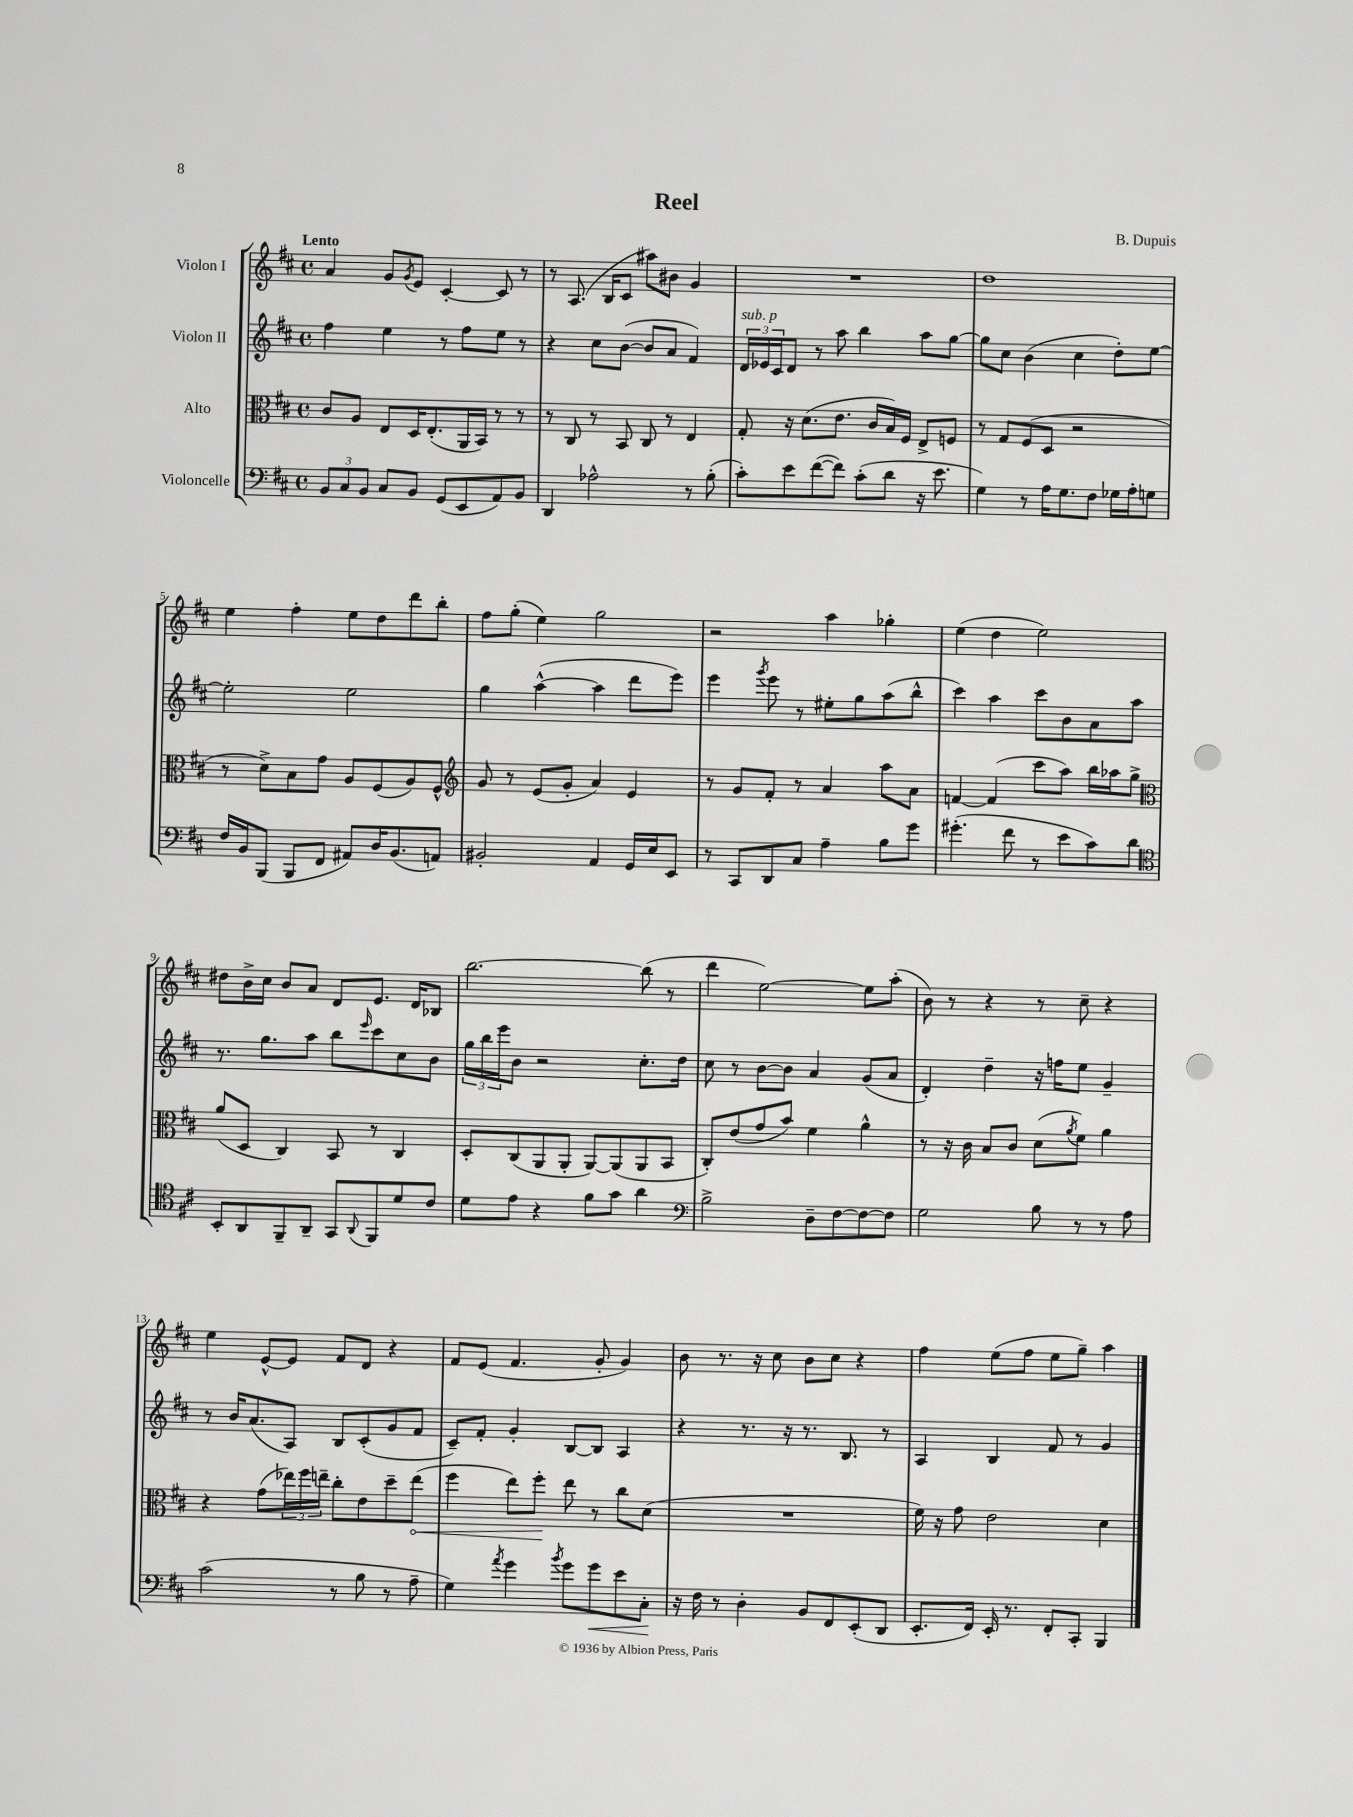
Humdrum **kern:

**kern	**kern	**kern	**kern
*staff4	*staff3	*staff2	*staff1
*clefF4	*clefC3	*clefG2	*clefG2
*k[f#c#]	*k[f#c#]	*k[f#c#]	*k[f#c#]
*M4/4	*M4/4	*M4/4	*M4/4
*met(c)	*met(c)	*met(c)	*met(c)
12BB	8c#	4ff#	4a
12C#	.	.	.
.	8A	.	.
12BB	.	.	.
8C#	8E	4ee	8g
.	.	.	8qg
8BB	16D	.	8e
.	(8.E'	.	.
(8GG	.	8r	[4c#'
8EE	16AA	8ff#	.
.	16BB)	.	.
8AA)	8r	8ee	8c#]
8BB	8r	8r	8r
=	=	=	=
4DD	8r	4r	8r
.	8C#	.	(8.A
2A-^^	8r	8cc#	.
.	.	.	16B
.	8BB	([8b	8c#
.	8C#	8b]	8aa#)
.	8r	8a	8b#
8r	4E	4f#)	4g
(8B'	.	.	.
=	=	=	=
8c#')	8G'	24d	1r
.	.	24e-	.
.	.	24c#	.
8e	16r	8d	.
.	(8.d	.	.
([8f#	.	8r	.
8f#])	8.e	8aa	.
(8c#'	.	4bb	.
.	16c#	.	.
8d	16B)	.	.
.	16F#	.	.
16r	8E^	8aa	.
8.e	.	.	.
.	8F	[8gg	.
=	=	=	=
4G)	8r	8gg]	1dd
.	8G	8cc#	.
8r	(8F#	(4b	.
16A	8D	.	.
8.G	.	.	.
.	2r	4cc#	.
8F#	.	.	.
16G-	.	8dd')	.
16A'	.	.	.
8G	.	[8ee	.
=	=	=	=
16F#	8r	2ee']	4ee
16BB	.	.	.
(8BBB	8d^)	.	.
8BBB	8B	.	4ff#'
8FF#	8g	.	.
8AA#)	8A	2ee	8ee
16D	(8F#	.	8dd
(8.BB	.	.	.
.	8A)	.	8ddd
8AA)	8F#^^	.	8bb'
=	=	=	=
*	*clefG2	*	*
2BB#'	8g	4gg	8ff#
.	8r	.	(8gg'
.	(8e	([4aa^^	4ee)
.	8g'	.	.
4AA	4a)	4aa]	2gg
16GG	4e	8ddd	.
16E	.	.	.
8EE	.	8eee)	.
=	=	=	=
8r	8r	4eee	2r
8CC#	8g	.	.
.	.	8qggg	.
8DD	8f#'	8eee	.
8C#	8r	8r	.
4A~	4a	8ee#'	4aa
.	.	8gg	.
8B	8aa	(8aa	4gg-'
8g	8a	8bb^^	.
=	=	=	=
(4.g#'	[4f	4ccc#)	(4ee
.	(4f]	4aa	4dd
8f#	.	.	.
8r	8ccc#	8ccc#	2ee)
8e	8aa)	8b	.
8c#)	16bb	8a	.
.	16aa-	.	.
8d	8gg^	8aa	.
=	=	=	=
*clefC4	*clefC3	*	*
8BB'	(8a	8.r	8dd#
8AA	8D	.	16b^
.	.	8.gg	16cc#
8FF#~	4C#)	.	8b
8AA~	.	8aa	8a
8GG	8BB	8bb	8d
8qqAA	.	16qqeee	.
8FF#	8r	8ccc#	8.e
8d	4C#	8cc#	.
.	.	.	16d
8c#	.	8b	8B-
=	=	=	=
8d	8D'	24gg	[2.bb
.	.	24bb	.
.	.	24eee	.
8e	(8C#	8b	.
4r	8AA	2r	.
.	8AA'	.	.
8f#	[8AA)	.	.
8g	(8AA]	.	.
4a	8AA	8.cc#'	(8bb]
.	8BB	.	8r
.	.	16dd	.
=	=	=	=
*clefF4	*	*	*
2B^	8C#')	8cc#	4ddd
.	(8e	8r	.
.	8g	[8b	[2ee)
.	8b)	8b]	.
8D~	4f#	4a	.
[8F#	.	.	.
8F#_	4a^^	(8g	8ee]
8F#]	.	8a	(8aa'
=	=	=	=
2G	8r	4d')	8b)
.	16r	.	8r
.	16c#	.	.
.	8B	4dd~	4r
.	8c#	.	.
8B	(8d	16r	8r
.	.	16ff	.
.	8qa	.	.
8r	8f#)	8ee	8cc#~
8r	4a	4g~	4r
8A	.	.	.
=	=	=	=
(2c#	4r	8r	4ee
.	.	16b	.
.	.	(8.a	.
.	(8g	.	[8e^^
.	24ee-)	8A)	8e]
.	24ff#	.	.
.	24ee~	.	.
8r	8cc#'	8B	8f#
8B	8e	(8c#'	8d
8r	8dd~	8g	4r
8A~	(8ee	8f#	.
=	=	=	=
4G)	4ff#	8c#~)	8f#
.	.	8f#'	(8e
8qa	.	.	.
4g	8ee)	4g'	4.f#
.	8ff#'	.	.
8qb	.	.	.
8g	8ee	[8B	.
8g	8r	8B]	8g'
8e	8cc#	4A	4g)
8C#'	(8d	.	.
=	=	=	=
16r	1r	4r	8b
16F#	.	.	.
8r	.	.	8.r
4D'	.	8.r	.
.	.	.	16r
.	.	.	8cc#
.	.	16r	.
8BB	.	8.r	8b
8FF#	.	.	8cc#
.	.	8.B	.
(8EE'	.	.	4r
8DD	.	8r	.
=	=	=	=
8.EE'	16f#)	4A	4ff#
.	16r	.	.
.	8g	.	.
16FF#)	.	.	.
16EE'	2e	4B	(8ee
8.r	.	.	.
.	.	.	8ff#
8FF#'	.	8f#	8ee
8CC#'	.	8r	8gg~)
4BBB	4d	4g	4aa
==	==	==	==
*-	*-	*-	*-
